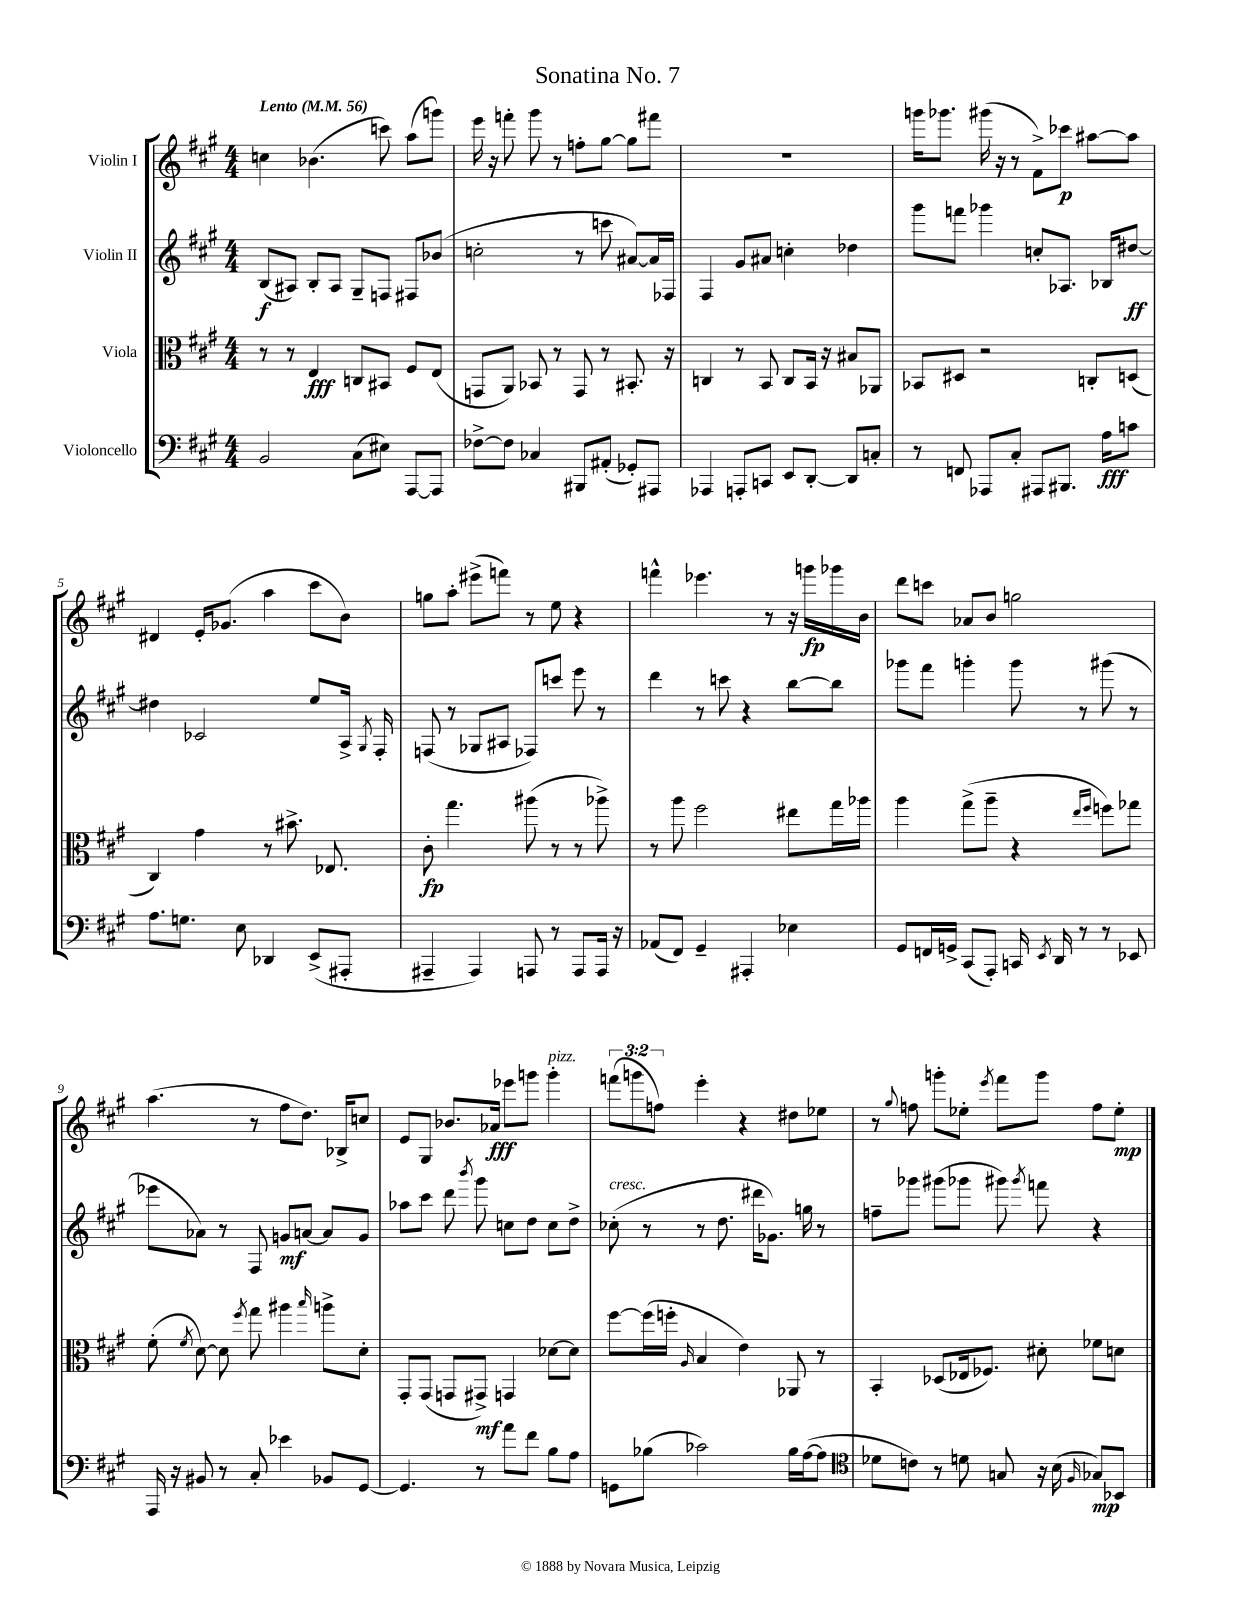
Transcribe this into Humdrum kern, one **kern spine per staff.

**kern	**kern	**kern	**kern
*staff4	*staff3	*staff2	*staff1
*clefF4	*clefC3	*clefG2	*clefG2
*k[f#c#g#]	*k[f#c#g#]	*k[f#c#g#]	*k[f#c#g#]
*M4/4	*M4/4	*M4/4	*M4/4
*MM56	*MM56	*MM56	*MM56
2BB/	8r	(8B/L	4cc\
.	8r	8A#/J)	.
.	4E/	8B'/L	(4.b-\
.	.	8A#/J	.
(8C#\L	8C/L	8G#~/L	.
8E#\J)	8BB#/J	8F/J	8ccc\)
[8AAA/L	8F#/L	8F#/L	(8aa\L
8AAA/]J	(8E/J	(8b-/J	8ggg\J)
=	=	=	=
[8F-^\L	8GG/L	2cc'\	16eee\
.	.	.	16r
8F-\]J	8AA/J)	.	8fff'\
4C-/	8BB-/	.	8ggg#\
.	8r	.	8r
8BBB#/L	8GG/	8r	8ff'\L
(8AA#'/J	8r	8ccc\	[8gg#\J
8GG-'/L)	8.BB#'/	[8a#/L)	8gg#\]L
8AAA#/J	.	16a#/]L	8fff#\J
.	16r	16F-/JJ	.
=	=	=	=
4AAA-/	4C/	4F#/	1r
8AAA'/L	8r	8g#/L	.
8CC/J	8BB/	8a#/J	.
8EE/L	8C/L	4cc'\	.
[8DD'/J	16BB/Jk	.	.
.	16r	.	.
8DD/]L	8B#/L	4dd-\	.
8C'/J	8AA-/J	.	.
=	=	=	=
8r	8BB-/L	8ggg#\L	16ggg\LK
.	.	.	8.ggg-\J
8FF/	8D#/J	8fff\J	.
8AAA-/L	2r	4ggg-\	(16ggg#\
.	.	.	16r
8C#'/J	.	.	8r
8AAA#/L	.	8cc'/L	8f#^\L)
8.BBB#/J	.	8.A-/J	8ccc-\J
.	8C'/L	.	[8aa#\L
16A\LK	.	16B-/LK	.
8c\J	(8D/J	[8dd#/J	8aa#\]J
=	=	=	=
8.A\L	4C#/)	4dd#\]	4d#/
8.G\J	.	.	.
.	4g#\	2c-/	16e'/LK
.	.	.	(8.g-/J
8E\	.	.	.
4DD-/	8r	.	4aa\
.	8.b#^\	.	.
(8EE^/L	.	8ee/L	8ccc#\L
.	8.E-/	.	.
8AAA#'/J	.	16A^/Jk	8b\J)
.	.	8qG#/	.
.	.	16F#'/	.
=	=	=	=
4AAA#~/	8c#'\	(8F/	8gg\L
.	4.gg#\	8r	8aa'\J
4AAA#/)	.	8G-/L	(8eee#^\L
.	.	8A#/J	8fff\J)
8AAA/	(8aa#\	8F-/L)	8r
8r	8r	8ccc/J	8ee\
8AAA/L	8r	8eee\	4r
16AAA/Jk	8aa-^\)	8r	.
16r	.	.	.
=	=	=	=
(8AA-/L	8r	4ddd\	4fff^^\
8FF#/J)	8aa\	.	.
4GG#~/	2ff#\	8r	4.eee-\
.	.	8ccc\	.
4AAA#'/	.	4r	.
.	.	.	8r
4E-\	8ee#\L	[8bb\L	16r
.	.	.	16ggg\LL
.	16gg#\L	8bb\]J	16ggg-\
.	16aa-\JJ	.	16b\JJ
=	=	=	=
8GG#/L	4aa\	8ggg-\L	8ddd\L
16FF/L	.	8fff#\J	8ccc\J
16GG^/JJ	.	.	.
(8CC#/L	(8gg#^\L	4ggg'\	8a-/L
8AAA'/J)	8aa~\J	.	8b/J
16CC/	4r	8ggg\	2gg\
8qEE/	.	.	.
16DD/	.	.	.
8r	.	8r	.
.	16qqee/LL	.	.
.	16qqff#/JJ	.	.
8r	8ff\L)	(8ggg#\	.
8EE-/	8gg-\J	8r	.
=	=	=	=
16AAA/	(8f#'\	8eee-\L	(4.aa\
16r	.	.	.
.	8qf#/	.	.
8BB#/	[8d\)	8a-\J)	.
8r	8d\]	8r	.
.	8qff#/	.	.
8C#'/	8gg#\	8F#/	8r
4e-\	4aa#\	8g/L	8ff#\L
.	.	[8a/J	8.dd\J)
.	16qqbb/	.	.
8BB-/L	8aa^\L	8a/]L	.
.	.	.	16B-^/LK
[8GG#/J	8d'\J	8g/J	8cc/J
=	=	=	=
4.GG#/]	8GG#'/L	8aa-\L	8e/L
.	(8GG#/J	8ccc#\J	8G#/J
.	8GG/L	8ddd\	8.b-/L
.	.	8qbbb/	.
8r	8GG#^/J)	8ggg#\	.
.	.	.	16a-/Jk
8a\L	4GG/	8cc\L	8eee-\L
8f#\J	.	8dd\J	8ggg\J
8B\L	[8d-\L	8cc\L	4ggg'\
8A\J	8d-\]J	8dd^\J	.
=	=	=	=
8GG\L	[8ff#\L	(8cc-'\	(12fff\L
.	.	.	12ggg\
(8B-\J	(16ff#\]L	8r	.
.	.	.	12ff\J)
.	16ff'\JJ	.	.
.	16qqA/	.	.
2c-\)	4B/	8r	4eee'\
.	.	8.dd\	.
.	4e\)	.	4r
.	.	16ddd#\LK	.
.	.	8.g-\J)	.
16B-\LL	8AA-/	.	8dd#\L
([16A\J	.	16gg\	.
8A\]J	8r	8r	8ee-\J
=	=	=	=
*clefC4	*	*	*
8d-\L	4BB'/	8ff~\L	8r
.	.	.	8qqgg#/
8c\J)	.	8ggg-\J	8ff\
8r	(8D-/L	(8ggg#\L	8ggg'\L
8d\	16E-/k	8ggg-\J	8ee-'\J
.	8.F-/J)	.	.
.	.	.	8qeee/
8G/	.	8ggg#\)	8fff#\L
.	.	8qggg#/	.
16r	8d#'\	8fff\	8ggg\J
(16B\	.	.	.
16qqF#/	.	.	.
8G-/L)	8f-\L	4r	8ff\L
8BB-/J	8d\J	.	8ee-'\J
==	==	==	==
*-	*-	*-	*-
